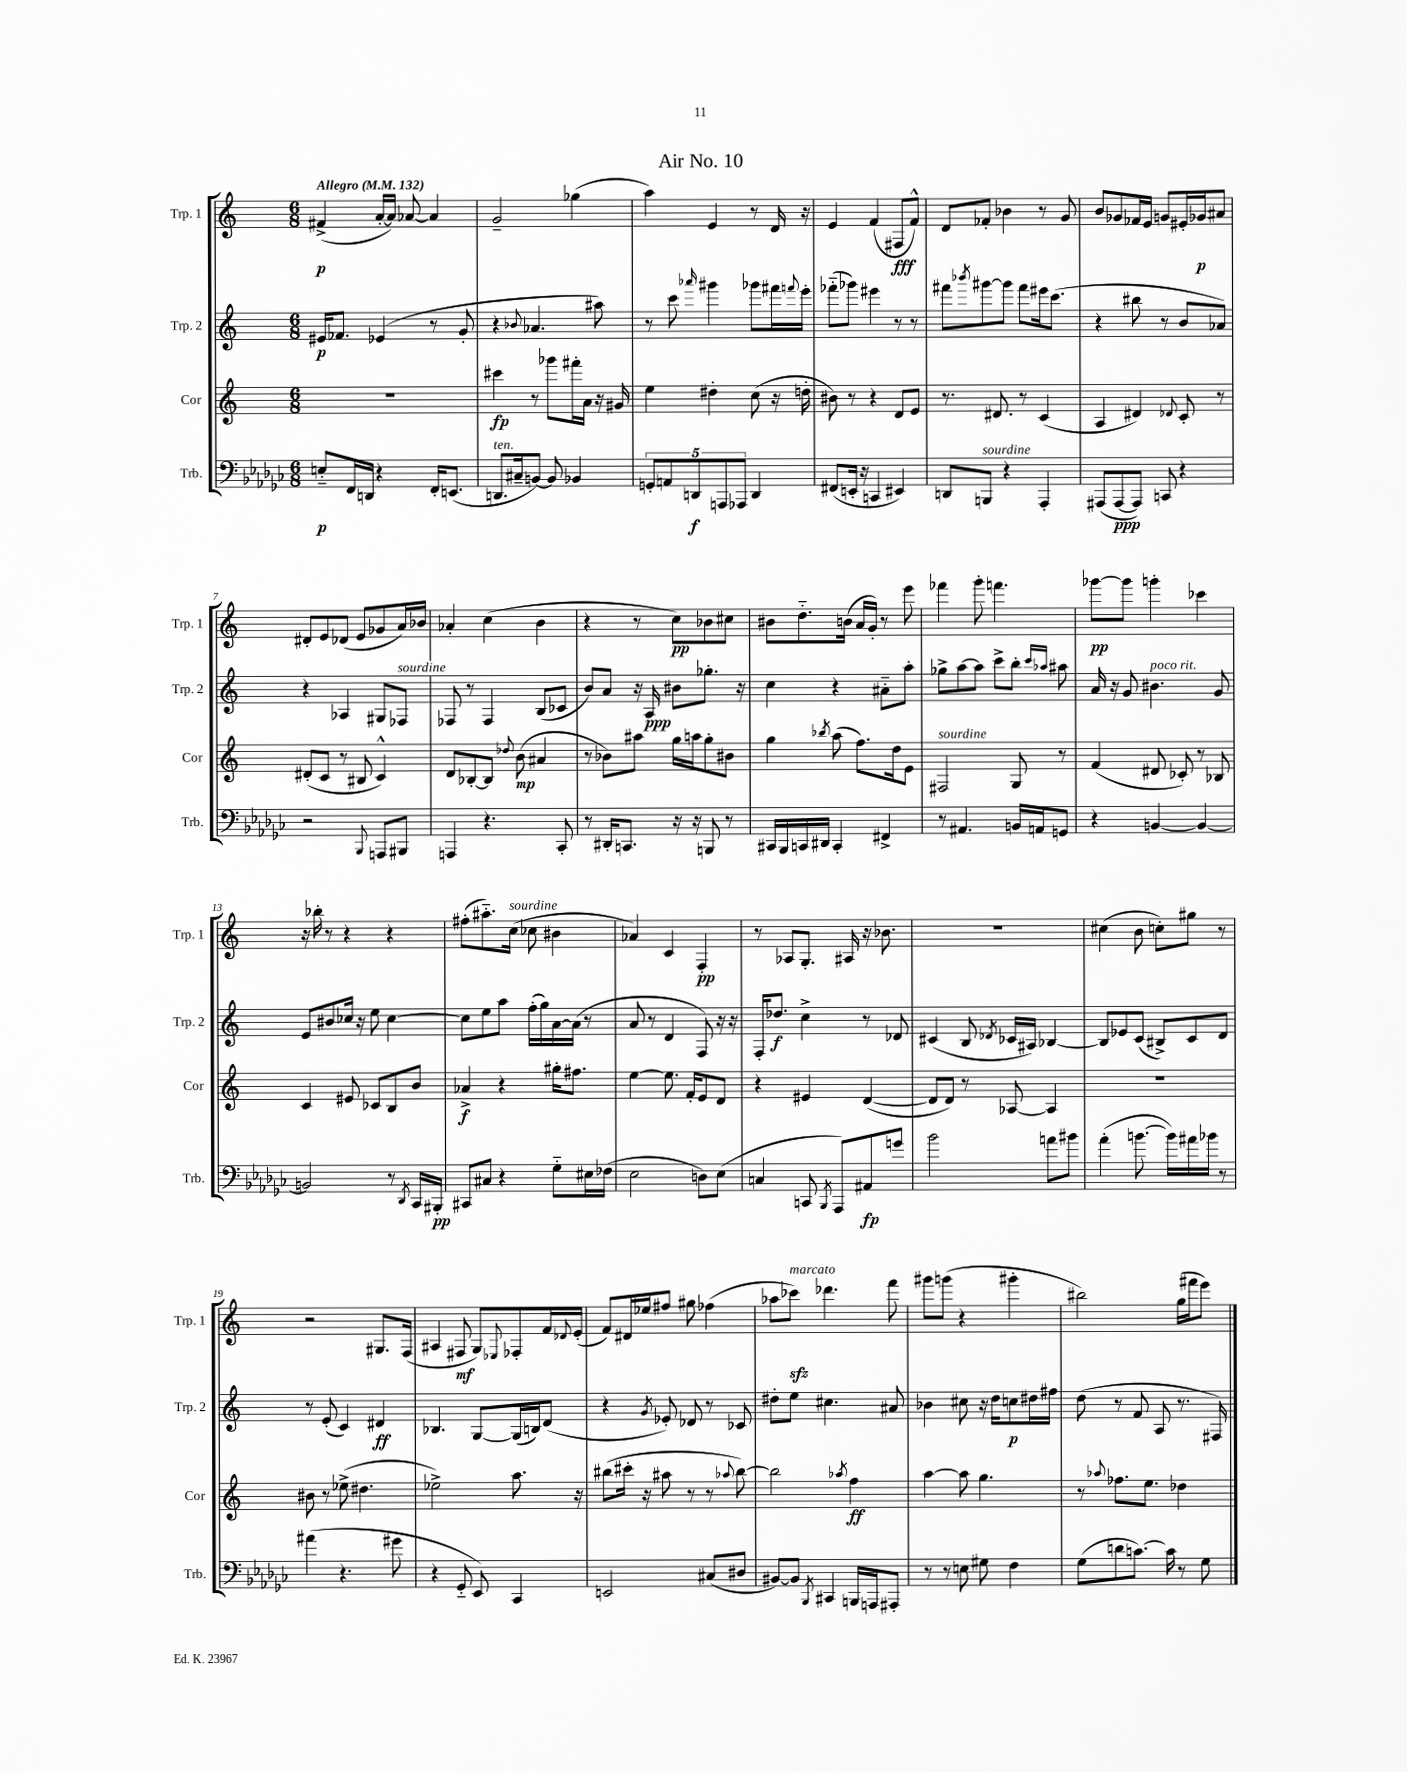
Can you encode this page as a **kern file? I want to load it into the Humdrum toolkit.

**kern	**dynam	**kern	**dynam	**kern	**dynam	**kern	**dynam
*part4	*part4	*part3	*part3	*part2	*part2	*part1	*part1
*staff4	*staff4	*staff3	*staff3	*staff2	*staff2	*staff1	*staff1
*I"Trb.	*	*I"Cor	*	*I"Trp. 2	*	*I"Trp. 1	*
*I'Trb.	*	*I'Cor	*	*I'Trp. 2	*	*I'Trp. 1	*
*clefF4	*	*clefG2	*	*clefG2	*	*clefG2	*
*k[b-e-a-d-g-c-]	*	*k[]	*	*k[]	*	*k[]	*
*M6/8	*	*M6/8	*	*M6/8	*	*M6/8	*
*MM132	*	*MM132	*	*MM132	*	*MM132	*
=1	=1	=1	=1	=1	=1	=1	=1
!	!	!	!	!	!	!LO:TX:a:B:t=Allegro	!
8En/L	p	2.r	.	16e#X/KL	p	(4f#X^/	p
.	.	.	.	8.f-X/J	.	.	.
16FF/L	.	.	.	.	.	.	.
16DDn/JJ	.	.	.	.	.	.	.
4r	.	.	.	(4e-X/	.	[16a'/LL	.
.	.	.	.	.	.	16a/JJ])	.
.	.	.	.	.	.	[8a-X/	.
16FF'/KL	.	.	.	8r	.	4a-/]	.
(8.EEn/J	.	.	.	.	.	.	.
.	.	.	.	8g'/	.	.	.
=2	=2	=2	=2	=2	=2	=2	=2
!LO:TX:a:i:t=ten.	!	!	!	!	!	!	!
8.DDn/L	.	4ccc#X\	fp	4r	.	2g~/	.
16C#X~/k	.	.	.	.	.	.	.
.	.	.	.	8qqb-X/	.	.	.
[8BBn/J)	.	8r	.	4.a-X/	.	.	.
8BB/]	.	8ggg-X\L	.	.	.	.	.
4BB-X/	.	16fff#X'\L	.	.	.	(4gg-X\	.
.	.	16a\JJ	.	.	.	.	.
.	.	16r	.	8aa#X\)	.	.	.
.	.	16g#X/	.	.	.	.	.
=3	=3	=3	=3	=3	=3	=3	=3
10GGn'/L	.	4ee\	.	8r	.	4aa\)	.
10AAn/	.	.	.	.	.	.	.
.	.	.	.	8ccc\	.	.	.
10DDn/	f	.	.	.	.	.	.
.	.	.	.	16qqaaa-X/	.	.	.
.	.	4dd#X'\	.	4ggg#X\	.	4e/	.
10AAAn/	.	.	.	.	.	.	.
10AAA-X/J	.	.	.	.	.	.	.
4DD/	.	(8cc\	.	8ggg-X\L	.	8r	.
.	.	16r	.	16fff#X\L	.	16d/	.
.	.	.	.	8qqfffn/	.	.	.
.	.	16ddn'\	.	16eee'\JJ	.	16r	.
=4	=4	=4	=4	=4	=4	=4	=4
(8FF#X/L	.	8b#X\)	.	(8fff-X\L	.	4e/	.
16EEn'/Jk	.	8r	.	8ggg-X\J)	.	.	.
16r	.	.	.	.	.	.	.
4CCn/	.	4r	.	4eee#X\	.	(4f/	.
4EE#X/)	.	8d/L	.	8r	.	8F#X/L	fff
.	.	8e/J	.	8r	.	8f^^/J)	.
=5	=5	=5	=5	=5	=5	=5	=5
8DDn/L	.	8.r	.	8fff#X\L	.	8d/L	.
.	.	.	.	8qbbb-X/	.	.	.
!LO:TX:a:i:t=sourdine	!	!	!	!	!	!	!
8BBBn/J	.	.	.	[8ggg#X\	.	8f-X'/J	.
.	.	8.d#X/	.	.	.	.	.
4r	.	.	.	8ggg#\J]	.	4b-X\	.
.	.	8r	.	8fff#\L	.	.	.
4AAA-'/	.	(4c/	.	16eee#X\k	.	8r	.
.	.	.	.	(8.ccc\J	.	.	.
.	.	.	.	.	.	8g/	.
=6	=6	=6	=6	=6	=6	=6	=6
(8AAA#X/L	.	4A/	.	4r	.	8b/L	.
[8AAA#/	ppp	.	.	.	.	8g-X/	.
8AAA#/J])	.	4d#X/)	.	8bb#X\	.	16f-X/L	.
.	.	.	.	.	.	16e/JJ	.
8CCn/	.	.	.	8r	.	8gn/L	.
.	.	8qqd-X/	.	.	.	.	.
4r	.	8c'/	.	8b/L	.	16e#X'/L	.
.	.	.	.	.	.	16g-X/J	p
.	.	8r	.	8a-X/J)	.	8a#X/J	.
!!LO:LB:g=z
=7	=7	=7	=7	=7	=7	=7	=7
2r	.	(8d#X'/L	.	4r	.	8d#X'/L	.
.	.	8c/J	.	.	.	8e/	.
.	.	8r	.	4A-X/	.	(8d-X/J	.
.	.	8B#X/	.	.	.	8e/L	.
8qqBBB-/	.	.	.	.	.	.	.
8AAAn/L	.	4c^^/)	.	8G#X/L	.	8g-X/	.
!	!	!	!	!LO:TX:a:i:t=sourdine	!	!	!
8BBB#X/J	.	.	.	8F-X/J	.	16a/L)	.
.	.	.	.	.	.	16b-X/JJ	.
=8	=8	=8	=8	=8	=8	=8	=8
4AAAn/	.	8d/L	.	8F-X/	.	4a-X'/	.
.	.	[8B-X'/	.	8r	.	.	.
4.r	.	8B-/J]	.	4F-/	.	(4cc\	.
.	.	8qqdd-X/	.	.	.	.	.
.	.	(8b\	mp	.	.	.	.
.	.	4a#X/	.	(8B/L	.	4b\	.
8CC-'/	.	.	.	8c-X/J	.	.	.
=9	=9	=9	=9	=9	=9	=9	=9
8r	.	8r	.	8b/L)	.	4r	.
16DD#X'/KL	.	8b-X\L)	.	8a/J	.	.	.
8.CCn/J	.	.	.	.	.	.	.
.	.	8aa#X\J	.	16r	.	8r	.
.	.	.	.	16A/	ppp	.	.
16r	.	16gg\LL	.	8b#X\L	.	8cc\L)	pp
16r	.	16aan\J	.	.	.	.	.
8BBBn/	.	8gg'\	.	8.gg-X'\J	.	8b-X\	.
8r	.	8b#X\J	.	.	.	8cc#X\J	.
.	.	.	.	16r	.	.	.
=10	=10	=10	=10	=10	=10	=10	=10
16CC#X/LL	.	4gg\	.	4cc\	.	8b#X\L	.
16BBB-/	.	.	.	.	.	.	.
16CCn/	.	.	.	.	.	8.dd\	.
16DD#X/JJ	.	.	.	.	.	.	.
.	.	8qbb-X/	.	.	.	.	.
4CC'/	.	(8aa\	.	4r	.	.	.
.	.	.	.	.	.	(16bn\Jk	.
.	.	8.ff\L)	.	.	.	16a/LL	.
.	.	.	.	.	.	16g'/JJ)	.
4FF#X^/	.	.	.	8a#X\L	.	8r	.
.	.	16dd\k	.	.	.	.	.
.	.	8e\J	.	8aa'\J	.	8eee\	.
=11	=11	=11	=11	=11	=11	=11	=11
!	!	!LO:TX:a:i:t=sourdine	!	!	!	!	!
8r	.	2F#X/	.	8gg-X^\L	.	4fff-X\	.
4.AA#X/	.	.	.	[8aa\	.	.	.
.	.	.	.	8aa\J]	.	8ggg'\	.
.	.	.	.	8ccc^\L	.	4.fffn\	.
16BBn/LL	.	8G/	.	8bb'\J	.	.	.
16AAn/J	.	.	.	.	.	.	.
.	.	.	.	16qqccc/LL	.	.	.
.	.	.	.	16qqaa-X/JJ	.	.	.
8GGn/J	.	8r	.	8aa#X\	.	.	.
=12	=12	=12	=12	=12	=12	=12	=12
4r	.	(4f/	.	16a/	.	[8ggg-X\L	pp
.	.	.	.	16r	.	.	.
.	.	.	.	8g/	.	8ggg-\J]	.
!	!	!	!	!LO:TX:a:i:t=poco rit.	!	!	!
[4BBn/	.	8d#X/	.	4.b#X\	.	4gggn'\	.
.	.	8c-X'/)	.	.	.	.	.
4BB/_	.	8r	.	.	.	4ccc-X\	.
.	.	8B-X/	.	8g/	.	.	.
!!LO:LB:g=z
=13	=13	=13	=13	=13	=13	=13	=13
2BBn/]	.	4c/	.	8e/L	.	16r	.
.	.	.	.	.	.	16bb-X'\	.
.	.	.	.	8b#X/	.	8r	.
.	.	8e#X/	.	16cc-X/Jk	.	4r	.
.	.	.	.	16r	.	.	.
.	.	8c-X/L	.	8ee\	.	.	.
8r	.	8B/	.	[4cc-\	.	4r	.
8qDD-/	.	.	.	.	.	.	.
16CC-/LL	.	8b/J	.	.	.	.	.
16BBB#X'/JJ	pp	.	.	.	.	.	.
=14	=14	=14	=14	=14	=14	=14	=14
8CC#X/L	.	4a-X^/	f	8cc-\L]	.	(8ff#X'\L	.
8C#X/J	.	.	.	8ee\	.	8.aa#X\)	.
4r	.	4r	.	8aa\J	.	.	.
!	!	!	!	!	!	!LO:TX:a:i:t=sourdine	!
.	.	.	.	.	.	(16cc\Jk	.
.	.	.	.	(16ff'\LL	.	8cc-X\	.
.	.	.	.	16gg\)	.	.	.
8G-\L	.	16gg#X'\KL	.	[16a\	.	4b#X\	.
.	.	8.ff#X\J	.	(16a\JJ]	.	.	.
16E#X\L	.	.	.	8r	.	.	.
(16F-X\JJ	.	.	.	.	.	.	.
=15	=15	=15	=15	=15	=15	=15	=15
2E-\	.	[4ee\	.	8a/	.	4a-X/)	.
.	.	.	.	8r	.	.	.
.	.	8.ee\]	.	4d/	.	4c/	.
.	.	16f'/KL	.	.	.	.	.
8Dn\L)	.	8e/	.	8F/)	.	4F'/	pp
(8E-\J	.	8d/J	.	16r	.	.	.
.	.	.	.	16r	.	.	.
=16	=16	=16	=16	=16	=16	=16	=16
4Cn/	.	4r	.	16F'/KL	.	8r	.
.	.	.	.	8.dd-X/J	f	.	.
.	.	.	.	.	.	8A-X/L	.
8CCn/	.	4e#X/	.	4cc^\	.	8.G'/J	.
8qBBB-/	.	.	.	.	.	.	.
8AAA-/L)	.	.	.	.	.	.	.
.	.	.	.	.	.	16A#X/	.
8AA#X/	fp	([4d/	.	8r	.	16r	.
.	.	.	.	.	.	8.b-X\	.
8gn/J	.	.	.	8d-X/	.	.	.
=17	=17	=17	=17	=17	=17	=17	=17
2b-\	.	8d/L]	.	(4c#X/	.	2.r	.
.	.	8d/J)	.	.	.	.	.
.	.	8r	.	8B/	.	.	.
.	.	.	.	8qd-X/	.	.	.
.	.	[8A-X/	.	16c-X/LL	.	.	.
.	.	.	.	16A#X/JJ)	.	.	.
8an\L	.	4A-/]	.	[4B-X/	.	.	.
8b#X\J	.	.	.	.	.	.	.
=18	=18	=18	=18	=18	=18	=18	=18
(4a-'\	.	2.r	.	8B-/L]	.	(4cc#X\	.
.	.	.	.	8e-X/	.	.	.
[8.bn\	.	.	.	(8c/J	.	8b\	.
.	.	.	.	8B#X^/L)	.	8ccn'\L)	.
16b\LL])	.	.	.	.	.	.	.
16a#X\	.	.	.	8c/	.	8gg#X\J	.
16b-X\JJ	.	.	.	.	.	.	.
8r	.	.	.	8d/J	.	8r	.
!!LO:LB:g=z
=19	=19	=19	=19	=19	=19	=19	=19
(4a#X\	.	8b#X\	.	8r	.	2r	.
.	.	8r	.	(8e'/	.	.	.
4.r	.	(8ee-X^\	.	4c/)	.	.	.
.	.	4.dd#X\	.	.	.	.	.
.	.	.	.	4d#X/	ff	8.G#X/L	.
8g#X\	.	.	.	.	.	.	.
.	.	.	.	.	.	(16F/Jk	.
=20	=20	=20	=20	=20	=20	=20	=20
4r	.	2ee-X^\)	.	4.B-X/	.	4A#X/	.
8GG-/	.	.	.	.	.	8F#X/	mf
8EE-/)	.	.	.	[8G/L	.	8G/L)	.
.	.	.	.	.	.	8qqE-X/	.
4CC-/	.	8.aa\	.	(16G/L]	.	8F-X'/	.
.	.	.	.	16Bn/J)	.	.	.
.	.	.	.	(8d/J	.	16f/L	.
.	.	.	.	.	.	8qqd-X/	.
.	.	16r	.	.	.	(16e'/JJ	.
=21	=21	=21	=21	=21	=21	=21	=21
2EEn/	.	(8bb#X\L	.	4r	.	8f/L)	.
.	.	16ccc#X'\Jk	.	.	.	16d#X/L	.
.	.	16r	.	.	.	16ee-X/J	.
.	.	.	.	8qg/	.	.	.
.	.	8aa#X\	.	8e-X'/)	.	8ff#X/J	.
.	.	8r	.	8d-X/	.	8gg#X\	.
(8C#X/L	.	8r	.	8r	.	(4ff-X\	.
.	.	8qqaa-X/	.	.	.	.	.
8D#X/J	.	[8bb#\)	.	8c-X/	.	.	.
=22	=22	=22	=22	=22	=22	=22	=22
[8BB#X/L)	.	2bb#\]	.	8dd#X'\L	.	8aa-X\L	.
!	!	!	!	!	!	!LO:TX:a:i:t=marcato	!
8BB#/J]	.	.	.	8ee\J	.	8ccc-Xzz\J)	.
8qBBB-/	.	.	.	.	.	.	.
4CC#X/	.	.	.	4.cc#X\	.	4.ddd-X\	.
.	.	8qaa-X/	.	.	.	.	.
16BBBn/LL	.	4ff\	ff	.	.	.	.
16AAAn/J	.	.	.	.	.	.	.
8AAA#X'/J	.	.	.	8a#X/	.	8fff\	.
=23	=23	=23	=23	=23	=23	=23	=23
8r	.	[4aa\	.	4b-X\	.	8ggg#X\L	.
8r	.	.	.	.	.	(8gggn\J	.
8En\	.	8aa\]	.	8cc#X\	.	4r	.
8G#X\	.	4.gg\	.	16r	.	.	.
.	.	.	.	16dd\KL	.	.	.
4F\	.	.	.	8ccn\	p	4ggg#X'\	.
.	.	.	.	16dd#X\L	.	.	.
.	.	.	.	16ff#X\JJ	.	.	.
=24	=24	=24	=24	=24	=24	=24	=24
(8G-\L	.	8r	.	(8dd\	.	2bb#X\)	.
.	.	8qqaa-X/	.	.	.	.	.
8dn\	.	8.ff-X\L	.	8r	.	.	.
[8.cn\J)	.	.	.	8f/	.	.	.
.	.	8.ee\J	.	.	.	.	.
.	.	.	.	8A/	.	.	.
16c\]	.	.	.	.	.	.	.
8r	.	4dd-X\	.	8.r	.	(16gg\LL	.
.	.	.	.	.	.	16fff#X\J	.
8G-\	.	.	.	.	.	8eee\J)	.
.	.	.	.	16F#X/)	.	.	.
==	==	==	==	==	==	==	==
*-	*-	*-	*-	*-	*-	*-	*-
